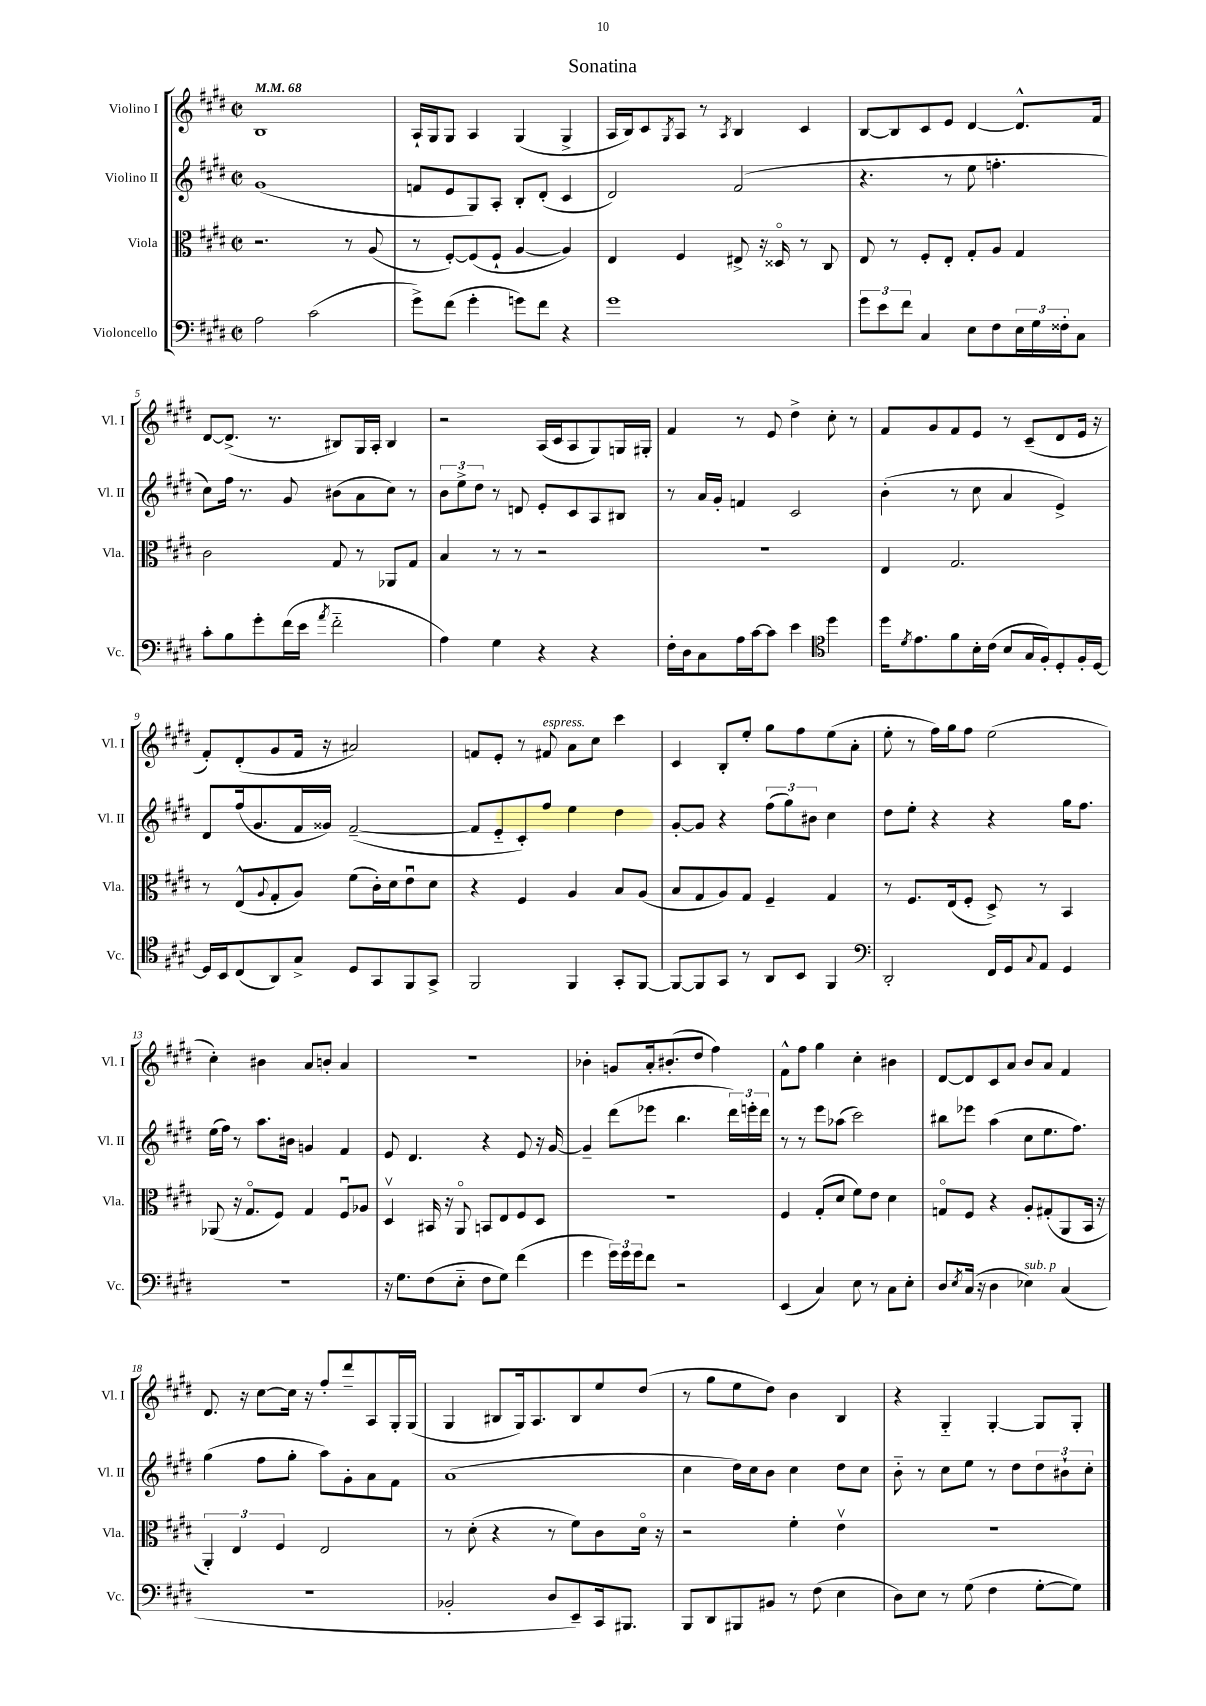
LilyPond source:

\header { title = "Sonatina" }
<<
\new StaffGroup <<
\new Staff = "s0" \with { instrumentName = "Violino I" shortInstrumentName = "Vl. I" } {
    \clef treble \key e \major \defaultTimeSignature \time 2/2 \tempo 4 = 68
    b1 |
    a16-! gis16 gis8 a4 gis4( gis4-> |
    a16 b16) cis'8 \acciaccatura { gis8 } a8 r8 \acciaccatura { a8 } b4 cis'4 |
    b8~ b8 cis'8 e'8 dis'4~ dis'8.-^ fis'16 |
    dis'8~ dis'8.->( r8. bis8) gis16 a16-. bis4 |
    r2 a16( cis'16 a8 gis8) g16 gis16-. |
    fis'4 r8 e'8 dis''4-> cis''8-. r8 |
    fis'8 gis'8 fis'8 e'8 r8 cis'8--( dis'8 e'16 r16 |
    fis'8-.) dis'8-.( gis'8 fis'16 r16 ais'2) |
    f'8 e'8-. r8 fis'8^\markup { \italic "espress." } a'8 cis''8 cis'''4 |
    cis'4 b8-. e''8-. gis''8 fis''8 e''8( a'8-. |
    e''8-. r8 fis''16) gis''16 fis''8 e''2( |
    cis''4-.) bis'4 a'8 b'8-. a'4 |
    R1 |
    bes'4-. g'8 a'16-. bis'8.-.( dis''8 fis''4) |
    fis'8-^ fis''8 gis''4 cis''4-. bis'4 |
    dis'8~ dis'8 cis'8 a'8 b'8 a'8 fis'4 |
    dis'8. r16 cis''8~ cis''16 r16 fis''8-. dis'''8-- a8 gis16-. gis16( |
    gis4 bis8 gis16) a8. bis8 e''8 dis''8( |
    r8 gis''8 e''8 dis''8) b'4 b4 |
    r4 gis4-_ gis4~-. gis8 gis8-. \bar "|." |
}
\new Staff = "s1" \with { instrumentName = "Violino II" shortInstrumentName = "Vl. II" } {
    \clef treble \key e \major \defaultTimeSignature \time 2/2
    gis'1( |
    f'8 e'8 gis8) a8-. b8-. dis'8-.( cis'4 |
    dis'2) fis'2( |
    r4. r8 e''8 f''4.-. |
    cis''8) fis''16 r8. gis'8 bis'8( a'8 cis''8) r8 |
    \tuplet 3/2 { b'8 e''8-> dis''8 } r8 d'8 e'8-. cis'8 a8 bis8 |
    r8 a'16 gis'16-. f'4 cis'2 |
    b'4-.( r8 cis''8 a'4 e'4->) |
    dis'8 fis''16( gis'8. fis'16 gisis'16) fis'2~--( |
    fis'8 e'8-_ cis'8-.) fis''8 e''4 dis''4 |
    gis'8~-. gis'8 r4 \tuplet 3/2 { fis''8( gis''8) bis'8 } cis''4 |
    dis''8 e''8-. r4 r4 gis''16 fis''8. |
    e''16( fis''16) r8 a''8. bis'16 g'4 fis'4 |
    e'8 dis'4. r4 e'8 r16 gis'16~ |
    gis'4-- dis'''8( ees'''8 b''4. \tuplet 3/2 { dis'''16) e'''16-. dis'''16 } |
    r8 r8 e'''8 aes''8( cis'''2) |
    bis''8 ees'''8 a''4( cis''8 e''8. fis''8.) |
    gis''4( fis''8 gis''8-. a''8) gis'8-. a'8 fis'8 |
    a'1( |
    cis''4 dis''16) cis''16 b'8 cis''4 dis''8 cis''8 |
    b'8-_ r8 cis''8 e''8 r8 dis''8 \tuplet 3/2 { dis''8 bis'8-! cis''8-. } \bar "|." |
}
\new Staff = "s2" \with { instrumentName = "Viola" shortInstrumentName = "Vla." } {
    \clef alto \key e \major \defaultTimeSignature \time 2/2
    r2. r8 a8( |
    r8 fis8~-.) fis8( fis8-! a4~ a4) |
    e4 fis4 eis8-> r16 disis16\flageolet r8 cis8 |
    e8 r8 fis8-. e8-. gis8-. a8 gis4 |
    cis'2 gis8 r8 aes,8 gis8 |
    b4 r8 r8 r2 |
    R1 |
    e4 gis2. |
    r8 e8-^( \appoggiatura { a8 } gis8-. a8) fis'8( cis'16-.) dis'16 e'8\downbow dis'8 |
    r4 fis4 a4 b8 a8( |
    b8 gis8 a8) gis8 fis4-- gis4 |
    r8 fis8. e16( fis8-. dis8->) r8 b,4 |
    aes,8( r16 gis8.\flageolet fis8) gis4 fis8\downbow aes8 |
    dis4\upbow bis,16 r16 a,8\flageolet b,8 e8 fis8 dis8 |
    r1 |
    fis4 gis8-.( dis'8 fis'8) e'8 dis'4 |
    g8\flageolet fis8 r4 a8-. gis8-.( a,8 b,16 r16 |
    \tuplet 3/2 { a,4-.) e4 fis4 } e2 |
    r8 dis'8-.( r4 r8 fis'8) cis'8 dis'16\flageolet r16 |
    r2 fis'4-. e'4\upbow |
    R1 \bar "|." |
}
\new Staff = "s3" \with { instrumentName = "Violoncello" shortInstrumentName = "Vc." } {
    \clef bass \key e \major \defaultTimeSignature \time 2/2
    a2 cis'2( |
    gis'8->) fis'8( gis'4-. g'8) fis'8 r4 |
    gis'1 |
    \tuplet 3/2 { gis'8 e'8 fis'8 } cis4 e8 fis8 \tuplet 3/2 { e16 gis16 fisis16-. } cis8 |
    cis'8-. b8 gis'8-. fis'16( e'16 \acciaccatura { a'8 } fis'2-_ |
    a4) gis4 r4 r4 |
    fis16-. dis16 cis8 a16 cis'16~ cis'8 e'4 \clef tenor dis''4 |
    dis''16 \acciaccatura { dis'8 } e'8. fis'8 b16-. cis'16( b8 gis16 fis16-.) dis8-. fis16-. dis16~ |
    dis16 b,16 cis8( a,8) gis8-> dis8 gis,8 fis,8 gis,8-> |
    fis,2 fis,4 gis,8-. fis,8~ |
    fis,8~ fis,8 gis,8 r8 a,8 b,8 fis,4 |
    \clef bass dis,2-. fis,16 gis,16 \appoggiatura { cis8 } a,8 gis,4 |
    r1 |
    r16 gis8. fis8( e8-_ fis8 gis8) fis'4( |
    gis'4 \tuplet 3/2 { gis'16) gis'16 gis'16 } fis'8 r2 |
    e,4( cis4) e8 r8 cis8 e8-. |
    dis8 \acciaccatura { e8 } cis16( r16 dis4 ees4^\markup { \italic "sub. p" }) cis4( |
    R1 |
    bes,2-. dis8 e,8--) cis,16 bis,,8. |
    b,,8 dis,8 bis,,8 bis,8 r8 fis8( e4 |
    dis8) e8 r8 gis8( fis4 gis8~-. gis8) \bar "|." |
}
>>
>>
